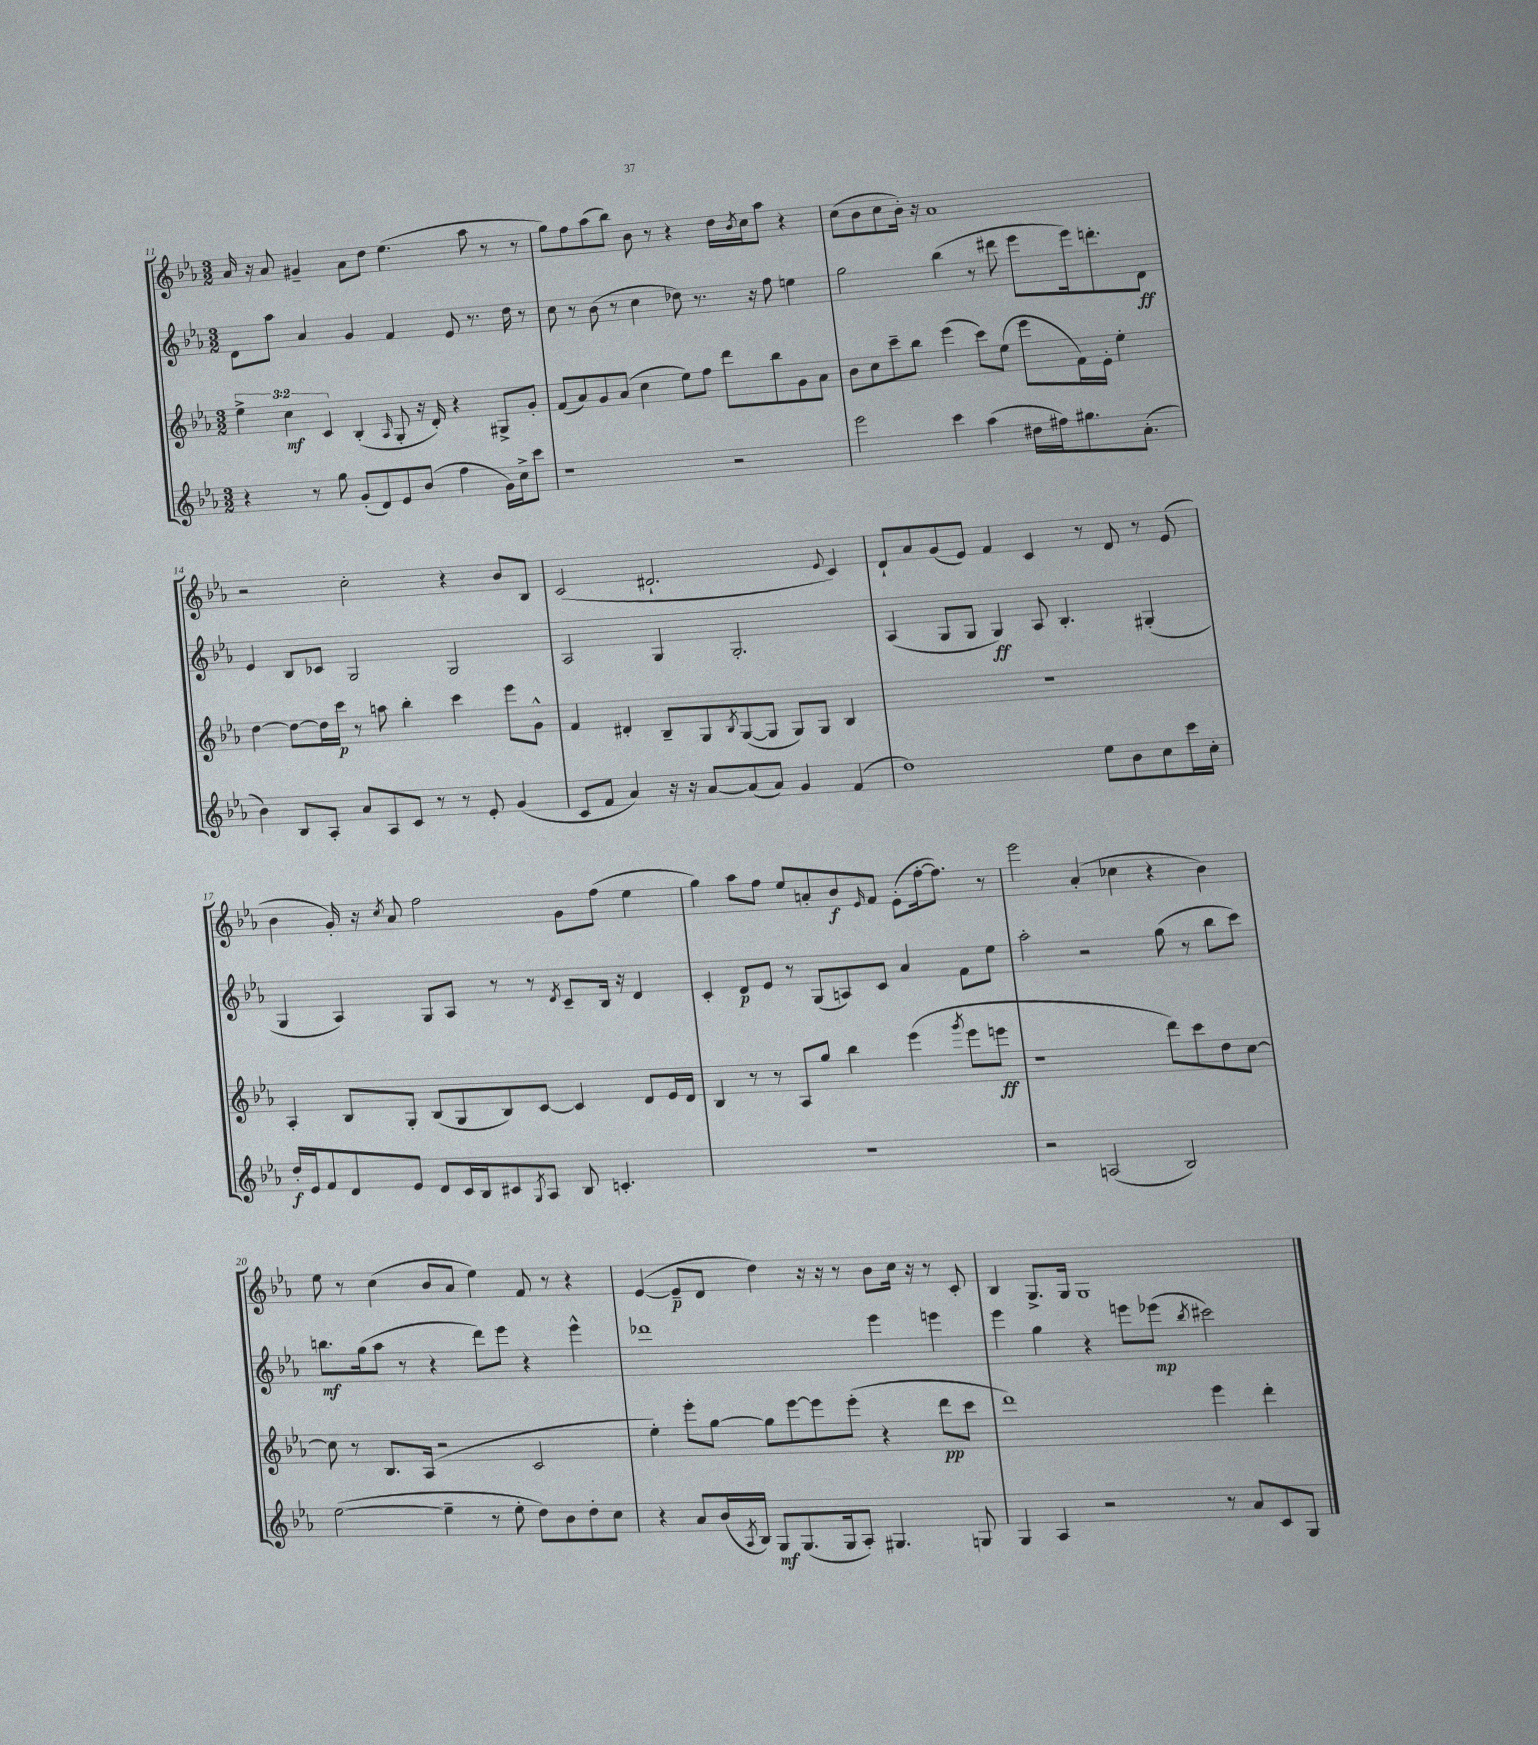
<<
\new StaffGroup <<
\new Staff = "s0" {
    \clef treble \key ees \major \numericTimeSignature \time 3/2
    aes'16 r16 aes'8 gis'4-- aes'8 d''8 ees''4.( aes''8 r8 r8 |
    g''8) f''8 aes''8( bes''8) bes'8 r8 r4 d''16 \acciaccatura { bes'8 } c''16 aes''8 r4 |
    c''8( bes'8 c''8 bes'16-.) r16 aes'1 |
    r2 c''2-. r4 bes'8 bes8 |
    c'2( dis'2.-! \appoggiatura { ees'8 } c'4) |
    d'8-! aes'8 g'8( ees'8) f'4 c'4 r8 d'8 r8 ees'8( |
    bes'4 g'16-.) r16 \acciaccatura { c''8 } aes'8 f''2 g'8 f''8( ees''4 |
    g''4) aes''8 f''8 ees''8 a'8-. bes'8\f \grace { ees'16 } f'8 ees'8-.( f''16~-. f''8.) r8 |
    ees'''2 aes'4-.( ces''4 r4 bes'4) |
    ees''8 r8 c''4( bes'8 aes'8 ees''4) f'8 r8 r4 |
    ees'4~( ees'8--\p d'8 d''4) r16 r16 r8 bes'8 c''16 r16 r8 c'8-. |
    bes4 g8.-> g16 g1 \bar "|." |
}
\new Staff = "s1" {
    \clef treble \key ees \major \numericTimeSignature \time 3/2
    d'8 aes''8 aes'4 g'4 f'4 ees'8 r8. d''16 r8 |
    c''8 r8 bes'8( r8 c''4 des''8) r8. r16 f''8 e''4 |
    g''2 bes''4( r8 dis'''8 ees'''8 ees'''16) d'''8.-. d'8\ff |
    ees'4 bes8 ces'8 g2 g2 |
    aes2 g4 g2.-. |
    aes4( g8 g8 g4\ff) aes8 bes4.-. gis4-.( |
    g4 aes4) g8 aes8 r8 r8 \acciaccatura { d'8 } c'8-- bes16 r16 d'4 |
    c'4-. d'8\p ees'8 r8 g8( a8) c'8 aes'4 f'8 ees''8 |
    aes''2-. r2 g''8( r8 bes''8 c'''8) |
    b''8.\mf g''16( aes''8 r8 r4 d'''8) ees'''8 r4 ees'''4-^ |
    des'''1 ees'''4 e'''4 |
    ees'''4 g''4 r4 e'''8 ees'''8\mp( \acciaccatura { bes''8 } cis'''2) \bar "|." |
}
\new Staff = "s2" {
    \clef treble \key ees \major \numericTimeSignature \time 3/2 \override Staff.TupletNumber.text = #tuplet-number::calc-fraction-text
    \tuplet 3/2 { ees''4-> c''4\mf c'4 } bes4-.( \grace { aes16 } g8-. r16 d'16-.) r4 gis8-> g'8-. |
    f'8( aes'8) g'8 aes'8( c''4 ees''8) f''8 d'''8 bes''8 g'8 aes'8 |
    bes'8 c''8 c'''8-- bes''8 ees'''4( c'''8) ees''8( ees'''8 f'16) ees'16-. ees''4-. |
    d''4~ d''8~ d''16 c'''16\p r8 a''8 bes''4-. c'''4 ees'''8 g'8-^ |
    f'4 dis'4-. bes8-- g8 \acciaccatura { bes8 } g8~( g8 g8) g8 bes4 |
    R1. |
    aes4-. bes8 g8-. bes8( g8 bes8) c'8~ c'4 d'8 ees'16 d'16 |
    bes4 r8 r8 aes8 g''8 bes''4 ees'''4( \acciaccatura { g'''8 } ees'''8 e'''8\ff |
    r1 d'''8) c'''8 d''8 c''8~ |
    c''8 r8 bes8. aes16( r2 c'2 |
    ees''4-.) ees'''8-. g''8~ g''8 ees'''8~ ees'''8 ees'''8-.( r4 d'''8\pp c'''8 |
    d'''1) ees'''4 d'''4-. \bar "|." |
}
\new Staff = "s3" {
    \clef treble \key ees \major \numericTimeSignature \time 3/2
    r4 r8 g''8 g'8-.( d'8) ees'8 bes'8( f''4 g'16) c''16-> c'''8 |
    r1 r2 |
    ees'''2 c'''4 aes''4( dis''16 fis''16) gis''8. aes'8.-.( |
    bes'4) bes8 aes8-. aes'8 aes8 c'8 r8 r8 ees'8-. g'4( |
    c'8 f'8 aes'4) r16 r16 aes'8~ aes'8( aes'8) g'4 f'4( |
    d''1) ees''8 bes'8 c''8 c'''16 c''16-. |
    d''16-.\f ees'16 f'8 d'8 ees'8 d'8 c'16 bes16 cis'8 \acciaccatura { g8 } aes8 bes8 c'4.-. |
    R1. |
    r2 a2( bes2) |
    ees''2~( ees''4-- r8 ees''8-. d''8) bes'8 d''8-. c''8 |
    r4 aes'8 bes'16( \acciaccatura { aes8 } bes16) g8\mf g8.( g16 aes8-.) gis4. g8 |
    g4 aes4 r2 r8 aes'8 c'8 g8 \bar "|." |
}
>>
>>
\layout { \context { \Score currentBarNumber = #11 } }
